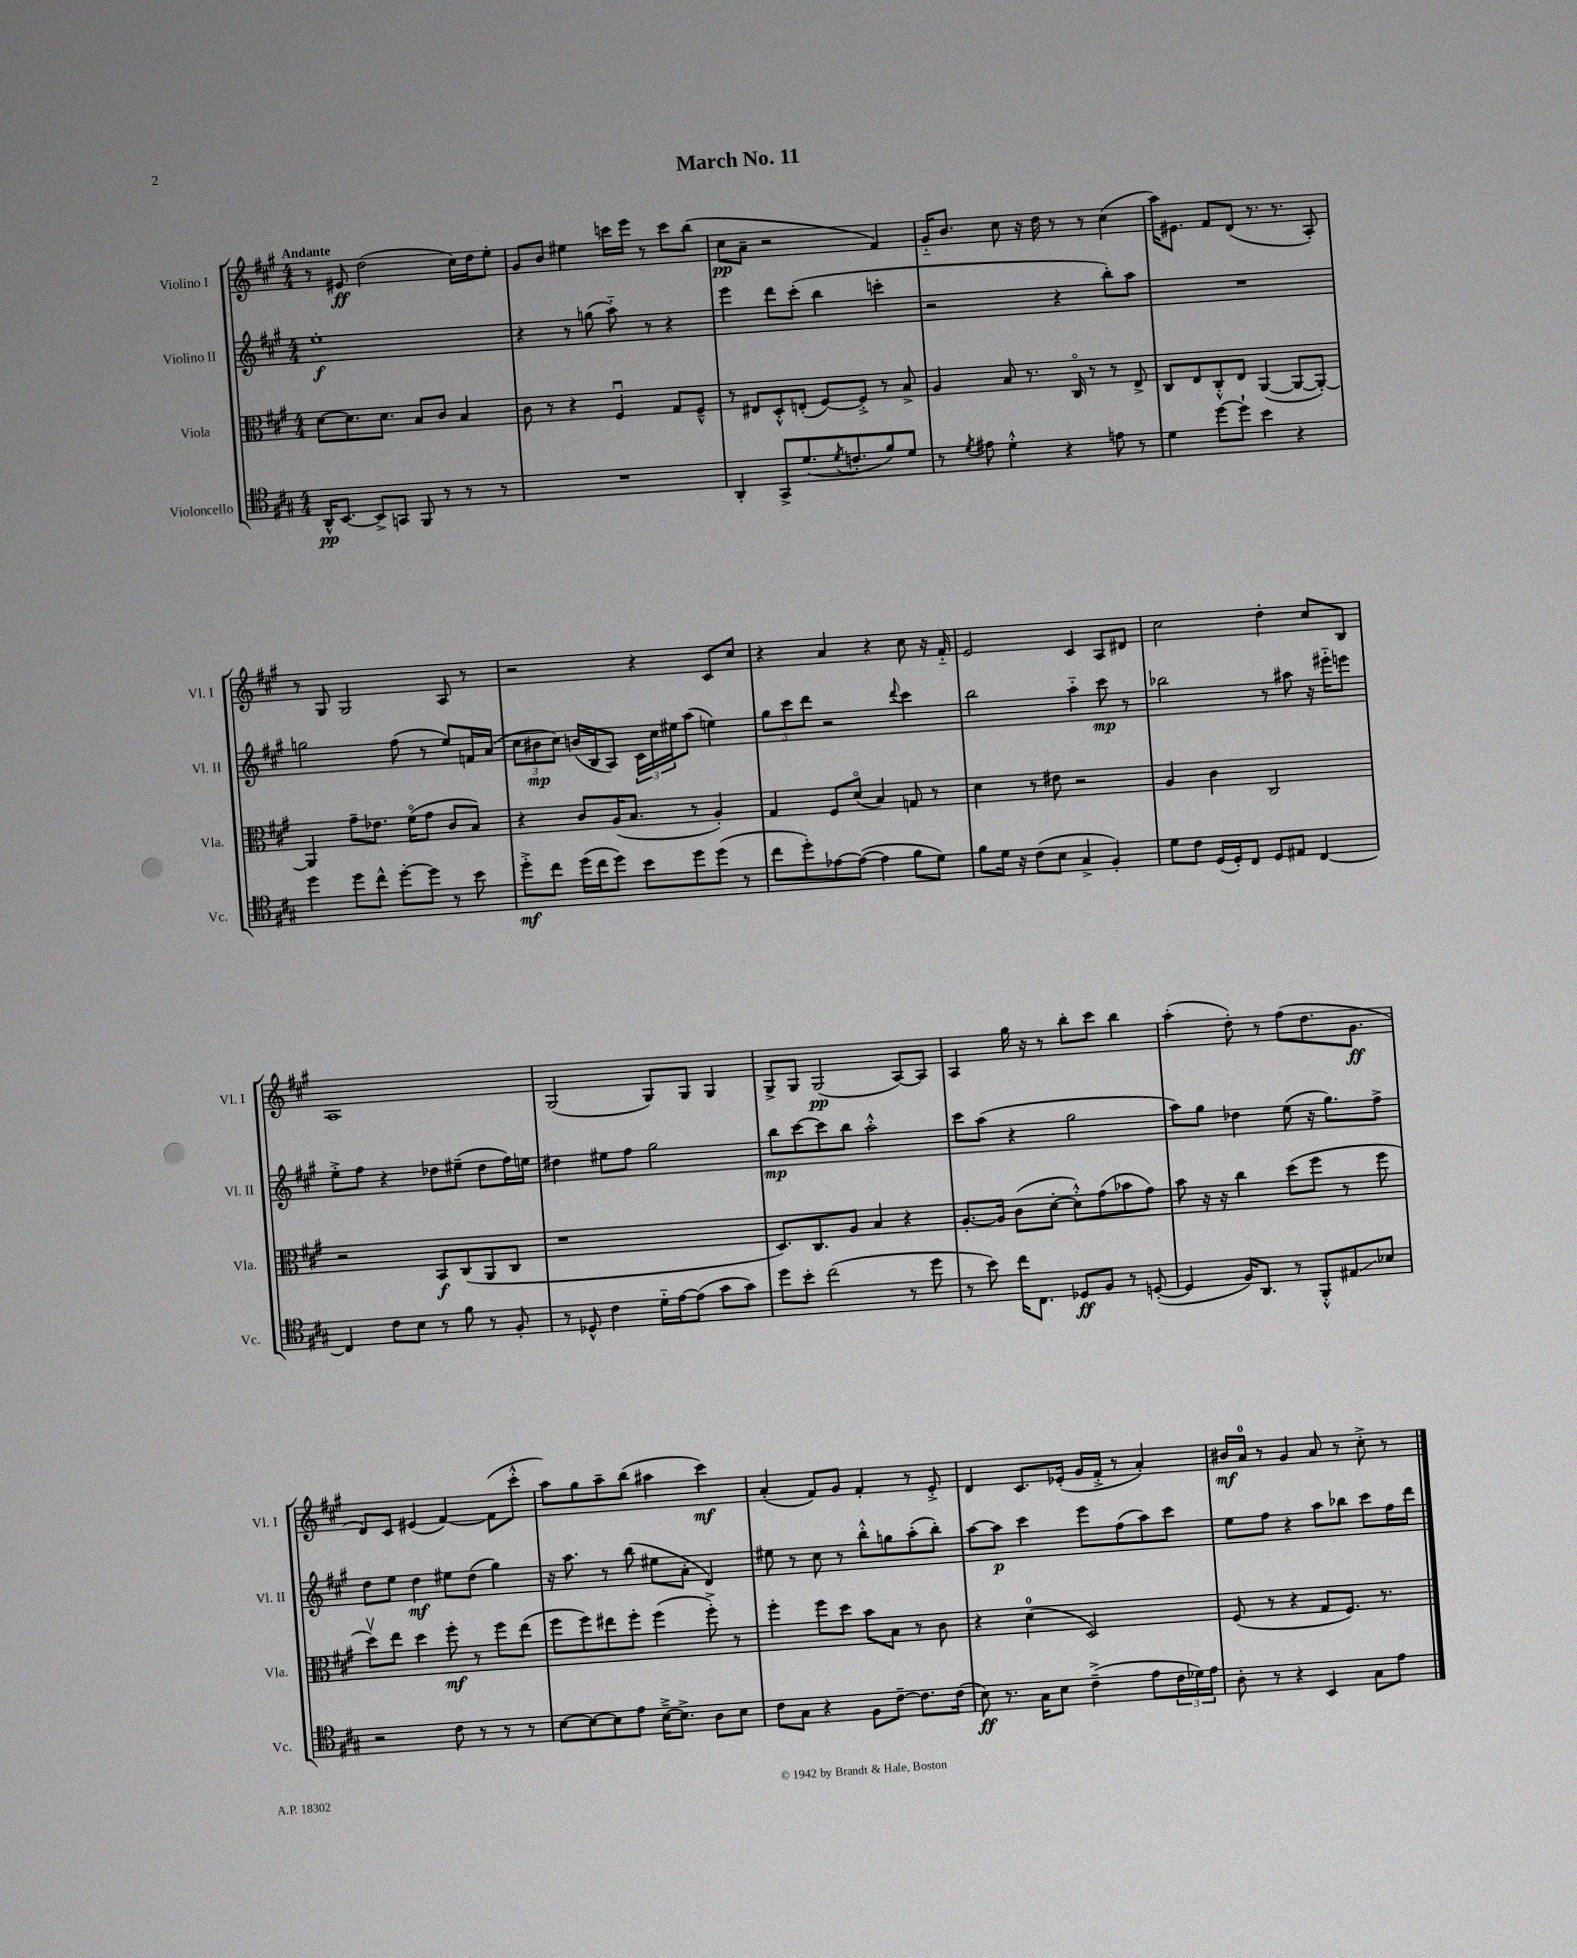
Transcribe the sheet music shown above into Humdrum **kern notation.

**kern	**kern	**kern	**kern
*staff4	*staff3	*staff2	*staff1
*clefC4	*clefC3	*clefG2	*clefG2
*k[f#c#g#]	*k[f#c#g#]	*k[f#c#g#]	*k[f#c#g#]
*M4/4	*M4/4	*M4/4	*M4/4
16AA^^/LK	[8d\L	1ee'	8r
[8.BB/J	.	.	.
.	8.d\]	.	8e#/
8BB^/]L	.	.	(2dd\
.	8.d\J	.	.
8GG/J	.	.	.
8FF#/	8B/L	.	.
8r	8c#/J	.	.
8r	4B/	.	16cc#\LL)
.	.	.	16dd\J
8r	.	.	8ee'\J
=	=	=	=
1r	8c#\	4r	8g#/L
.	8r	.	8b/J
.	4r	8r	4ee#\
.	.	(8gg\	.
.	4F#u/	8aa'~\)	16ccc\LL
.	.	.	16eee\JJ
.	.	8r	8r
.	8G#/L	4r	8ccc\L
.	8F#~^^/J	.	(8bb\J
=	=	=	=
4AA'/	8r	4eee\	8cc#\L
.	8E#/L	.	8a~\J
8GG#^/L	8D'^^/	8ddd\L	2r
(8.d/	(8E'/J	(8ccc#'\J	.
.	[8F#/L)	4bb\	.
8qd/	.	.	.
8.c'/	.	.	.
.	8F#'^/]J	.	.
8f#/)	8r	4ccc'\	4f#/)
8d/J	8B^/	.	.
=	=	=	=
8r	4A/	2r	16g#'~/LK
.	.	.	8.b/J
8qd/	.	.	.
8e#\	.	.	.
4d'^^\	8B/	.	8cc#\
.	8.r	.	16r
.	.	.	16dd\
4r	.	4r	8r
.	16C#o/	.	.
.	8r	.	8r
8e\	8r	8bb'\L)	(4cc#\
8r	8E^/	8aa\J	.
=	=	=	=
4d\	8C#/L	1r	16aa\LK)
.	.	.	8.e#\J
.	8E/	.	.
[8dd\L	8C#'^^/	.	8f#/L
8dd`\]J	8E/J	.	(8d/J
4b\	([4AA/	.	8.r
.	.	.	8.r
4r	8AA/_L	.	.
.	8AA'/_J)	.	8A'/)
=	=	=	=
4dd\	4AA/]	2gg\	8r
.	.	.	8G#/
8dd\L	8g#~\L	.	2G#/
8cc#^^\J	8.e-\J	.	.
[8dd'\L	.	(8ff#\	.
.	(16f#o\LK	.	.
8dd\]J	8g#\J	8r	.
8r	8c#/L	8ee/L)	8A/
8b\	8B/J)	16f/L	8r
.	.	(16a/JJ	.
=	=	=	=
8dd'^\L	4r	12cc#\L	2r
.	.	12b#\	.
8cc#\J	.	.	.
.	.	12cc#\J)	.
(16dd\LL	8c#/L	(16b/LL	.
16cc#\J	.	16B/J	.
8dd\J)	(16A/K	8A/J)	.
.	8.B/J	.	.
8b\L	.	24c#\LL	4r
.	.	24cc#\	.
.	.	24ee#\J	.
8dd\	8r	(8aa\J	.
(8dd\J	4A'/)	4ee\)	8c#/L
8r	.	.	8cc#/J
=	=	=	=
8cc#\L	4G#/	12gg#\L	4r
.	.	12ccc#\	.
8dd'\)	.	.	.
.	.	12ddd\J	.
[8e-\	8F#/L	2r	4a/
(8e-\_J	(8do/J	.	.
4e-\]	4B/)	.	4r
.	.	8qqddd/	.
8f#\L	8G/	4ccc#\	8cc#\
8d\J)	8r	.	16r
.	.	.	16f#'~/
=	=	=	=
8f#\L	4d\	2bb\	2e/
16d\Jk	.	.	.
16r	.	.	.
(8c#\L	8r	.	.
8B\J	8e#\	.	.
4G#^/	2r	4aa'~\	4c#/
4F#'/)	.	8ccc#\	8A/L
.	.	8r	8d#/J
=	=	=	=
8d\L	4A/	2bb-\	2cc#\
8c#\J	.	.	.
(16D/LL	4c#\	.	.
16D'/J)	.	.	.
8C#/J	.	.	.
8D/L	2C#/	8r	4dd'\
8E#/J	.	8aa#\	.
[4C#/	.	16r	8cc#/L
.	.	16eee#'~\LK	.
.	.	8eee\J	8B/J
=	=	=	=
4C#/]	2r	8ee'^\L	1A
.	.	8ff#\J	.
8c#\L	.	4r	.
8B\J	.	.	.
8r	8BB/L	8dd-\L	.
8f#\	(8C#/	(8ee#~\J	.
8r	8AA/	8dd-\L	.
8F#'/	8C#/J	16ff#\L)	.
.	.	16ee\JJ	.
=	=	=	=
8r	1r	4dd#\	(2G#/
8D-^^/	.	.	.
4c#\	.	8ee#\L	.
.	.	8ff#\J	.
16d'~\LL	.	2gg#\	8G#/L)
[16e\J	.	.	.
(8e\]J	.	.	8G#/J
8g#\L	.	.	4G#/
8g#\J)	.	.	.
=	=	=	=
8dd\L	8.D/L)	8bb\L	8G#^/L
8b'\J	.	[8ccc#\	8G#/J
.	8.C#/	.	.
(2cc#\	.	8ccc#\]	(2G#/
.	8A/J	8bb\J	.
.	4B/	2aa'^^\	.
8r	4r	.	[8A/L)
8dd\	.	.	8A/]J
=	=	=	=
8r	[8.A'/L	8ccc#\L	4A/
8b\)	.	(8aa\J	.
.	16A/]Jk	.	.
16cc#\LK	(8c#\L	4r	16gg#\
8.C#\J	.	.	16r
.	[8d'\J	.	8r
8D-/L	8d'^^\]L)	2gg#\	8bb'\L
8F#/J	(8g#\	.	8ccc#\J
8r	8b-\	.	4bb\
([8D'/	8g#\J)	.	.
=	=	=	=
4D/]	8b\	8aa\L)	(4aa'\
.	16r	8gg#\J	.
.	16r	.	.
16F#/LK)	4cc#\	4dd-\	8dd'\)
8.AA/J	.	.	.
.	.	.	8r
8r	(8dd\L	(8ee\	(8ff#\L
8FF#'^^/L	8ff#\J	16r	8.dd\
.	.	8.gg#\L)	.
8E#/	8r	.	.
.	.	.	8.g#\J
8B-/J	8ff#\	8ff#^\J	.
=	=	=	=
2r	8ddv\L)	8dd\L	8d/L)
.	8ee\J	8ee\J	8c#/J
.	4dd\	4dd\	(4e#/
8c#\	8ff#'\	8ee#\L	[4f#/)
8r	8r	(8dd\J	.
8r	8ff#\L	4gg#\)	(8f#\]L
8r	(8ee\J	.	8ccc#'^^\J
=	=	=	=
[8B\L	8ff#\L	16r	8aa\L)
.	.	8.aa\	.
8B\_	8ff#\)	.	8gg#\
8B\]	8ee#\	8r	8aa~\
8e\J	8ff#'\J	(8bb\	(8bb\J
[16B~^\LK	(4ff#\	8ee#\L	4aa#\
8.B^\]J	.	.	.
.	.	8a'\J	.
8A\L	8ff#'^\)	4d/)	4ccc#\)
8B\J	8r	.	.
=	=	=	=
8c#\L	4ff#'\	8ee#\	(4a'/
8G#\J	.	8r	.
4r	8ff#\L	8cc#\	8f#/L)
.	8dd\J	8r	8g#/J
8F#\L	8b\L	8bb'^^\L	4f#'/
[8c#~\J	8B\J	8gg\	.
8.c#\]L	8r	(8aa'\	8r
.	8c#\	8bb'\J)	8e'^/
(16c#\Jk	.	.	.
=	=	=	=
8B\)	4r	[8aa\L	4d/
8.r	.	8aa\]J	.
.	(4d\	4ccc#\	8.c#/L
16G#\LK	.	.	.
8B\J	.	.	.
.	.	.	(16e-'/Jk
(4c#~^\	2D/)	8eee\L	16g#/LL
.	.	.	16f#'^/JJ
.	.	(8ff#\	8r
8e\L	.	8aa\)	4a'/)
24c#\L	.	8ccc#\J	.
24d-\)	.	.	.
24e\JJ	.	.	.
=	=	=	=
8A'\	(8F#/	8ee\L	16b#/LL
.	.	.	16a/JJ
8r	8r	8ff#\J	8r
4r	4r	4r	4g#/
4BB/	8G#/L	8aa\L	8a/
.	8.F#/J)	8bb-\J	8r
8G#\L	.	8ccc#\L	8cc#'^\
.	8.r	.	.
8e\J	.	16ff#\L	8r
.	.	16ddd\JJ	.
==	==	==	==
*-	*-	*-	*-
